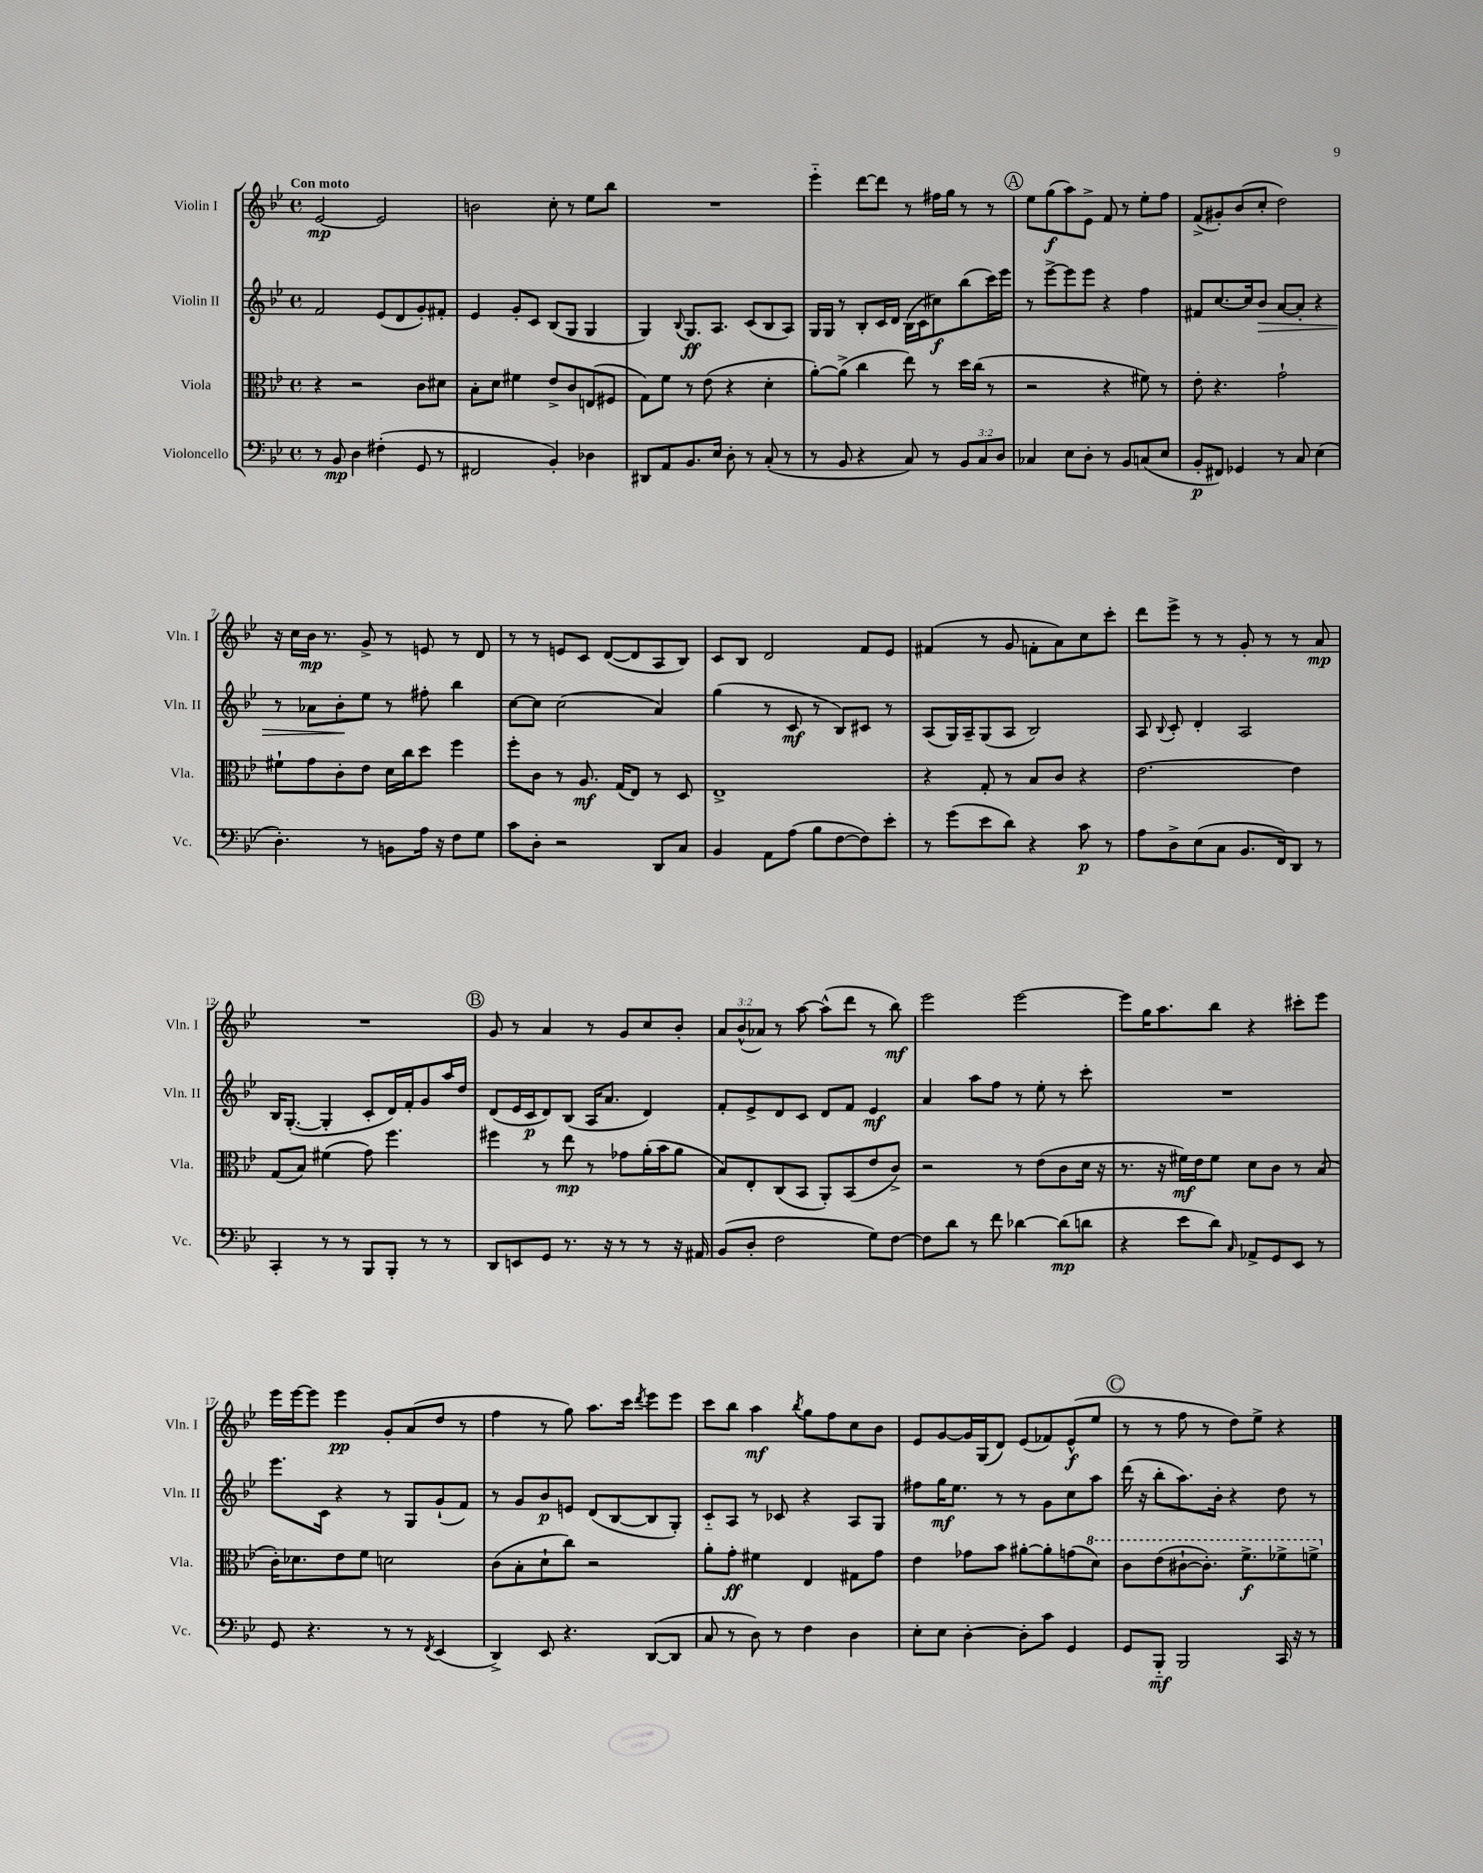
<<
\new StaffGroup <<
\new Staff = "s0" \with { instrumentName = "Violin I" shortInstrumentName = "Vln. I" } {
    \clef treble \key bes \major \defaultTimeSignature \time 4/4 \override Staff.TupletNumber.text = #tuplet-number::calc-fraction-text \tempo "Con moto"
    \autoBeamOff ees'2~\mp ees'2 |
    b'2 c''8-. r8 ees''8[ bes''8] |
    R1 |
    ees'''4-_ d'''8[~ d'''8] r8 fis''16[ g''16] r8 r8 |
    \mark \markup { \circle "A" } ees''8[ g''8\f( a''8) ees'8]-> f'8 r8 ees''8[-. f''8] |
    f'8[->( gis'8-.) bes'8( c''8]-. d''2) |
    r16 c''16[ bes'16]\mp r8. g'8-> r8 e'8 r8 d'8 |
    r8 r8 e'8[ c'8] d'8[~( d'8 a8 bes8]) |
    c'8[ bes8] d'2 f'8[ ees'8] |
    fis'4( r8 g'8 f'8[-. a'8) c''8 c'''8]-. |
    d'''8[ ees'''8]-> r8 r8 g'8-. r8 r8 a'8\mp |
    R1 |
    \mark \markup { \circle "B" } g'8 r8 a'4 r8 g'8[ c''8 bes'8]-. |
    \tuplet 3/2 { a'8[ bes'8-^( aes'8]) } r8 a''8~ a''8[-^( d'''8] r8 bes''8\mf) |
    ees'''2 ees'''2~ |
    ees'''8[ g''16 a''8. bes''8] r4 cis'''8[-. ees'''8] |
    ees'''16[ ees'''16~ ees'''8] ees'''4\pp g'8[-. a'8( d''8] r8 |
    f''4 r8 g''8) a''8.[ c'''16] \acciaccatura { d'''8 } ees'''8[ ees'''8] |
    c'''8[ bes''8] a''4\mf \acciaccatura { bes''8 } g''8[ f''8 c''8 bes'8] |
    ees'8[ g'8~ g'16 g16( d'8]) ees'8[( fes'8) ees'8-^\f( ees''8] |
    \mark \markup { \circle "C" } r8 r8 f''8 r8 d''8[) ees''8]-> r4 \bar "|." |
}
\new Staff = "s1" \with { instrumentName = "Violin II" shortInstrumentName = "Vln. II" } {
    \clef treble \key bes \major \defaultTimeSignature \time 4/4
    \autoBeamOff f'2 ees'8[( d'8 g'8-.) fis'8]-. |
    ees'4 g'8[-. c'8] bes8[( g8] g4 |
    g4) \appoggiatura { bes8 } g8.[\ff a8.] c'8[( bes8 a8]) |
    g16[ g16] r8 bes8[-. c'16 d'16] bes16[( c'16 cis''8\f) bes''8( c'''16) ees'''16] |
    \mark \markup { \circle "A" } r8 ees'''8[~-> ees'''8 ees'''8] r4 f''4 |
    fis'8[ c''8.~ c''16 bes'8]\> a'8[~ a'8]-. r4 |
    r8 aes'8[ bes'8-.\! ees''8] r8 fis''8-. bes''4 |
    c''8[~ c''8] c''2( a'4) |
    g''4( r8 c'8\mf r8 bes8[) cis'8] r8 |
    a8[( g16) a16-- g8( a8] bes2) |
    a8 \appoggiatura { bes8 } c'8-. d'4-. a2 |
    bes16[ g8.]~-.( g4-. c'8[-. d'16) f'16-. g'8 a''16 d''16] |
    \mark \markup { \circle "B" } d'8[( ees'16 c'16\p d'8) bes8]( a16[ a'8.] d'4) |
    f'8[-. ees'8-> d'8 c'8] d'8[ f'8] ees'4\mf |
    a'4 a''8[ f''8] r8 ees''8-. r8 c'''8-. |
    R1 |
    ees'''8.[ c'16] r4 r8 g8[ g'8-!( f'8]) |
    r8 g'8[ bes'8\p e'8] d'8[( bes8~ bes8 g8]-.) |
    c'8[-_ a8] r8 ces'8 r4 a8[ g8] |
    fis''8[ g''16\mf ees''8.] r8 r8 g'8[ c''8 a''8] |
    \mark \markup { \circle "C" } d'''16( r16 bes''8[-. a''8.) bes'16]-. r4 d''8 r8 \bar "|." |
}
\new Staff = "s2" \with { instrumentName = "Viola" shortInstrumentName = "Vla." } {
    \clef alto \key bes \major \defaultTimeSignature \time 4/4
    \autoBeamOff r4 r2 c'8[ dis'8] |
    bes8[-. d'8] fis'4 ees'8[-> c'8 e8( fis8] |
    g8[) f'8] r8 ees'8( r4 d'4-. |
    a'8[~-.) a'8]->( c''4 ees''8) r8 d''16[ c''16]( r8 |
    \mark \markup { \circle "A" } r2 r4 fis'8) r8 |
    ees'8-. r4. g'2-! |
    fis'8[-! g'8 c'8-. ees'8] d'16[ c''16 d''8] f''4 |
    f''8[-. c'8] r8 a8.\mf g16[( ees8]) r8 d8 |
    ees1-> |
    r4 g8-. r8 bes8[ c'8] r4 |
    ees'2.~ ees'4 |
    g8[( bes8]) fis'4( g'8) f''4. |
    \mark \markup { \circle "B" } fis''4 r8 ees''8\mp r8 ges'8[ a'16-.( bes'16 a'8] |
    bes8[) ees8-. c8( bes,8] a,8[-.) bes,8( ees'8 c'8]->) |
    r2 r8 ees'8[( c'8 d'16] r16 |
    r8. r16 fis'16[\mf) ees'16 fis'8] d'8[ c'8] r8 bes8( |
    c'16[-.) des'8. ees'8 f'8] d'2 |
    c'8[( bes8-. d'8-! c''8]) r2 |
    a'8[-. g'8]-.\ff fis'4 ees4 gis8[ g'8] |
    ees'4 ges'8[ bes'8] ais'8[~-. ais'8-. g'8( \ottava #1 d''8]) |
    \mark \markup { \circle "C" } c''8[ ees''8( cis''8~-! cis''8.]-.) f''8.[->\f fes''8-> f''8]-> \ottava #0 \bar "|." |
}
\new Staff = "s3" \with { instrumentName = "Violoncello" shortInstrumentName = "Vc." } {
    \clef bass \key bes \major \defaultTimeSignature \time 4/4 \override Staff.TupletNumber.text = #tuplet-number::calc-fraction-text
    \autoBeamOff r8 bes,8\mp d4 fis4-.( g,8 r8 |
    fis,2 bes,4-.) des4 |
    dis,8[ a,8 bes,8. ees16] d8-. r8 c8-.( r8 |
    r8 bes,8 r4 c8) r8 \tuplet 3/2 { bes,8[ c8 d8] } |
    \mark \markup { \circle "A" } ces4 ees8[ d8]-. r8 bes,8[ c8( ees8] |
    bes,8[-.\p fis,8]) ges,4 r8 c8 ees4( |
    d4.-.) r8 b,8[ a16] r16 f8[ g8] |
    c'8[ d8]-. r2 d,8[ c8] |
    bes,4 a,8[ a8]( bes8[ f8~ f8) ees'8]-. |
    r8 g'8[( ees'8 d'8]) r4 c'8\p r8 |
    a8[ d8-> ees8( c8] bes,8.[ f,16) d,8] r8 |
    c,4-. r8 r8 bes,,8[ bes,,8]-. r8 r8 |
    \mark \markup { \circle "B" } d,8[ e,8 g,8] r8. r16 r8 r8 r16 ais,16 |
    bes,8[( d8]-. f2 g8[) f8]~ |
    f8[ d'8] r8 f'8 des'4~ des'8[\mp( d'8] |
    r4 ees'8[ d'8]) \grace { c16 } aes,8[-> g,8 ees,8] r8 |
    g,8 r4. r8 r8 \acciaccatura { f,8 } ees,4( |
    d,4->) ees,8 r4. d,8[~( d,8] |
    c8 r8 d8) r8 f4 d4 |
    ees8[-. ees8] d4~-. d8[-. c'8] g,4 |
    \mark \markup { \circle "C" } g,8[ bes,,8]-_\mf bes,,2 c,16 r16 r8 \bar "|." |
}
>>
>>
